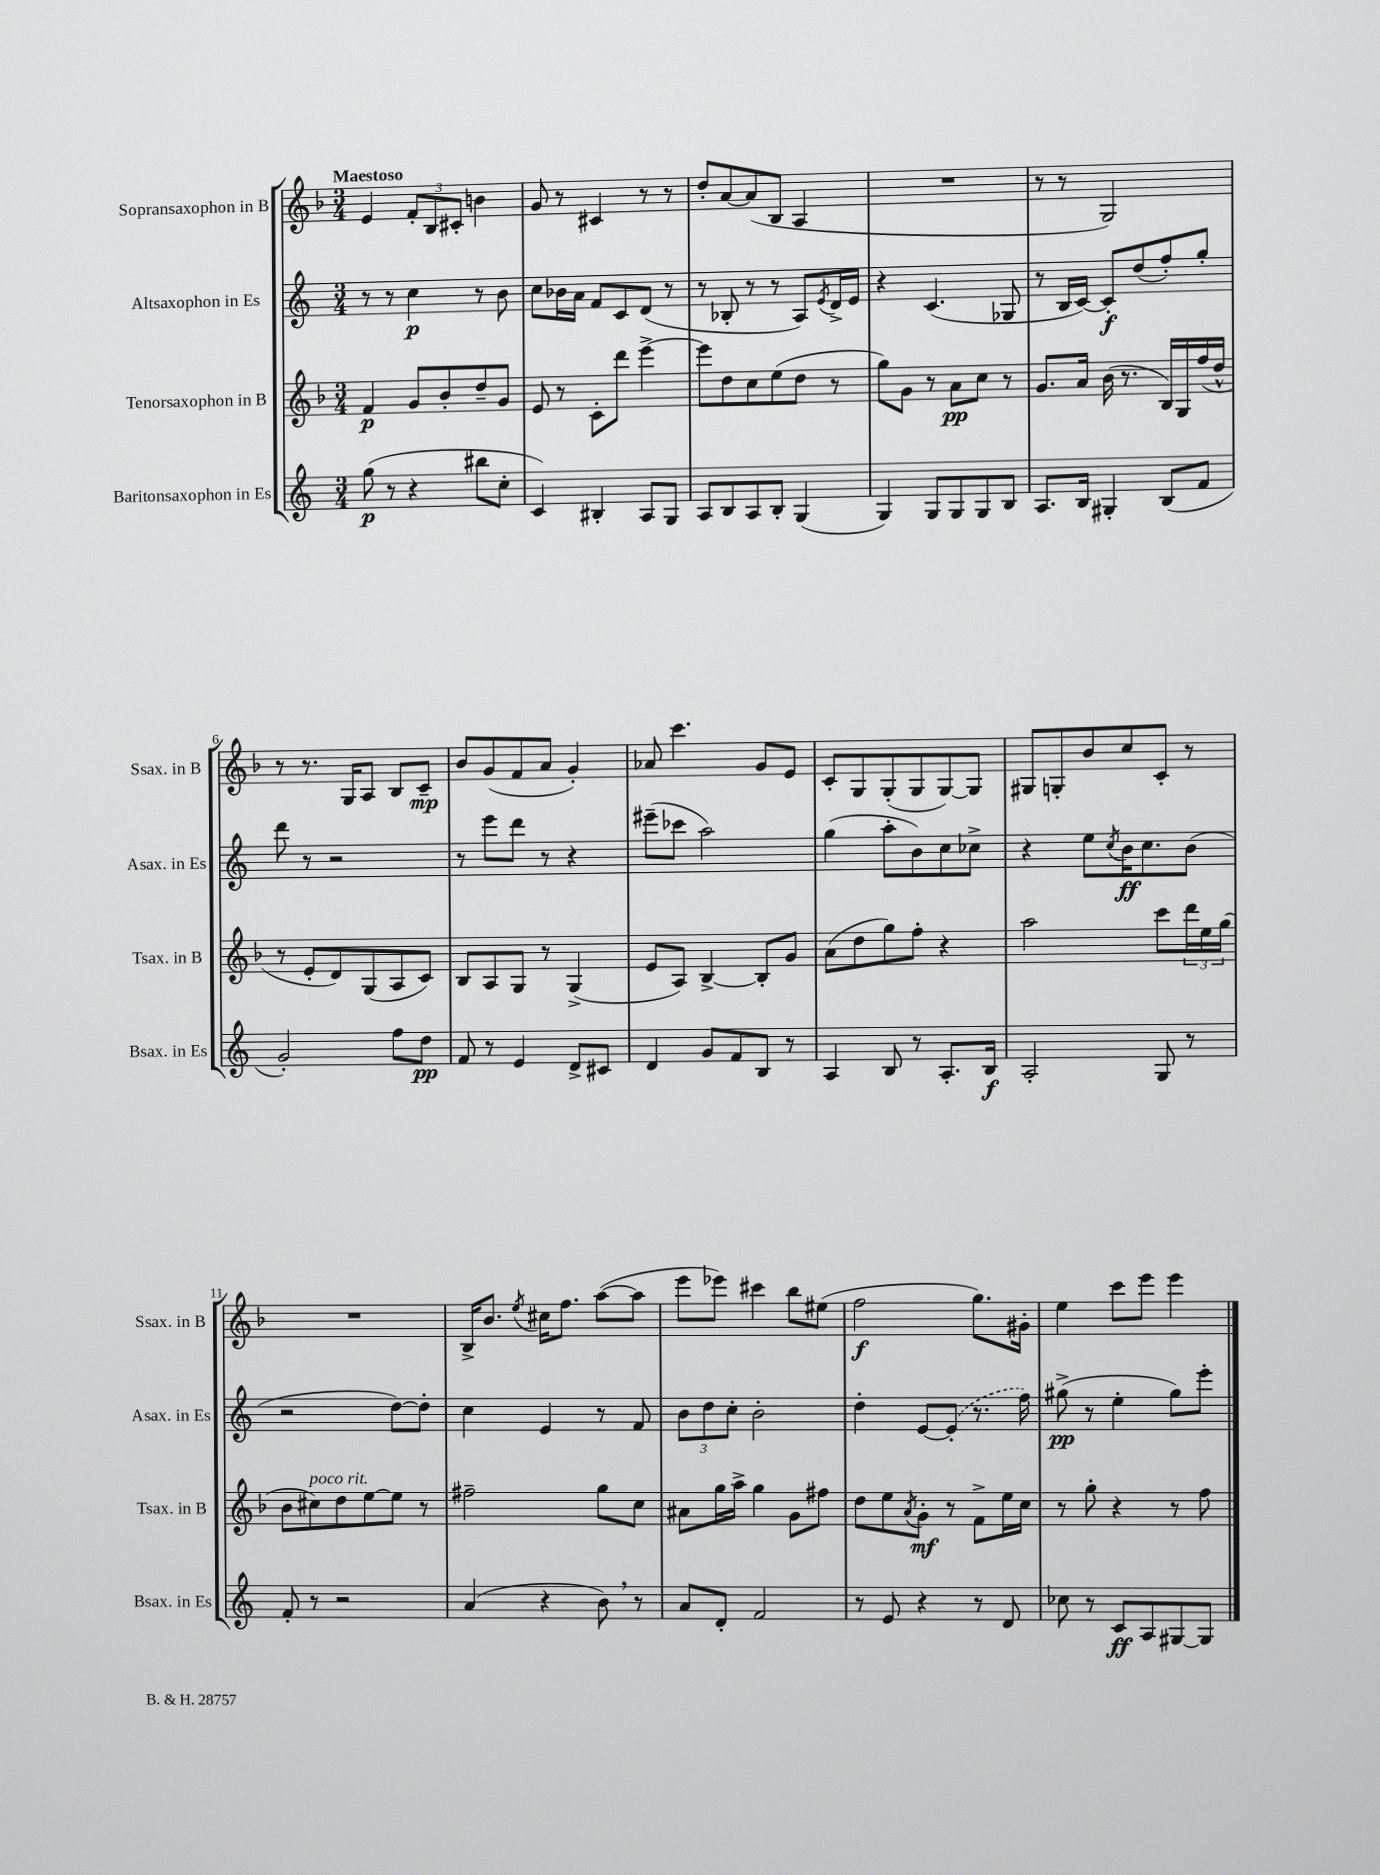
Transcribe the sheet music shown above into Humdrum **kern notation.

**kern	**kern	**kern	**kern
*staff4	*staff3	*staff2	*staff1
*clefG2	*clefG2	*clefG2	*clefG2
*k[]	*k[b-]	*k[]	*k[b-]
*M3/4	*M3/4	*M3/4	*M3/4
(8gg	4f	8r	4e
8r	.	8r	.
4r	8g	4cc	12f'
.	.	.	12B-
.	8b-'	.	.
.	.	.	12c#'
8bb#	8dd~	8r	4b
8cc'	8g	8b	.
=	=	=	=
4c)	8e	8cc	8g
.	8r	16b-	8r
.	.	16a	.
4B#'	8c'	8f	4c#
.	8ddd	8c	.
8A	[4eee^	(8d	8r
8G	.	8r	8r
=	=	=	=
8A	8eee]	8r	8dd'
8B	8dd	8B-'	[8a
8A	8cc	8r	(8a]
8B'	(8ee	8r	8B-
(4G	8dd	8A)	4A
.	.	8qe	.
.	8r	16d^	.
.	.	16e	.
=	=	=	=
4G)	8gg)	4r	2.r
.	8g	.	.
8G	8r	(4.c	.
8G	8a	.	.
8G	8cc	.	.
8B	8r	8G-	.
=	=	=	=
8.A	8.g	8r	8r
.	.	16B	8r
16B	16a	[16c)	.
4G#'	(16b-	8c']	2G)
.	8.r	.	.
.	.	(8dd	.
(8B	16B-)	8ff')	.
.	16G	.	.
8f	(16ff	8gg'	.
.	16dd^^	.	.
=	=	=	=
2g')	8r	8ddd	8r
.	8e'	8r	8.r
.	8d)	2r	.
.	.	.	16G
.	(8G	.	8A
8ff	8A	.	8B-
8dd	8c)	.	8c~
=	=	=	=
8f	8B-	8r	8b-
8r	8A	8eee	(8g
4e	8G	8ddd	8f
.	8r	8r	8a
8d^	(4G^	4r	4g')
8c#	.	.	.
=	=	=	=
4d	8e	(8eee#~	8a-
.	8A)	8ccc-	4.ccc
8g	[4B-^	2aa)	.
8f	.	.	.
8B	8B-']	.	8g
8r	8g	.	8e
=	=	=	=
4A	(8a	(4gg	8c'
.	8dd	.	8G
8B	8gg)	8aa'	(8G'
8r	8ff'	8b)	8G
8.A'	4r	8cc	[8G)
.	.	8cc-^	8G]
16B	.	.	.
=	=	=	=
2A'	2aa	4r	8G#
.	.	.	8G'
.	.	8ee	8b-
.	.	8qcc	.
.	.	16b	8cc
.	.	8.cc	.
8G	8ccc	.	8c'
8r	24ddd	(8b	8r
.	24ee	.	.
.	(24gg	.	.
=	=	=	=
8f'	8b-	2r	2.r
8r	8cc#)	.	.
2r	8dd	.	.
.	[8ee	.	.
.	8ee]	[8dd)	.
.	8r	8dd']	.
=	=	=	=
(4a	2ff#~	4cc	16B-^
.	.	.	8.b-
.	.	.	8qee
4r	.	4e	16cc#
.	.	.	8.ff
8b)	8gg	8r	([8aa
8r	8cc	8f	8aa]
=	=	=	=
8a	8a#	12b	8eee
.	.	12dd	.
8d'	16gg	.	8eee-)
.	.	12cc'	.
.	16aa^	.	.
2f	4gg	2b'	4ccc#
.	8g	.	8bb-
.	8ff#	.	(8ee#
=	=	=	=
8r	8dd	4dd'	2ff
8e	8ee	.	.
.	8qa	.	.
4r	8g'	[8e	.
.	8r	(8e']	.
8r	8f^	8.r	8.gg)
8d	16ee	.	.
.	16cc	16ff)	16g#'
=	=	=	=
8cc-	8r	(8gg#^	4ee
8r	8gg'	8r	.
8c	4r	4ee'	8ccc
8A	.	.	8eee
[8G#	8r	8gg#)	4eee
8G#]	8ff	8eee'	.
==	==	==	==
*-	*-	*-	*-
